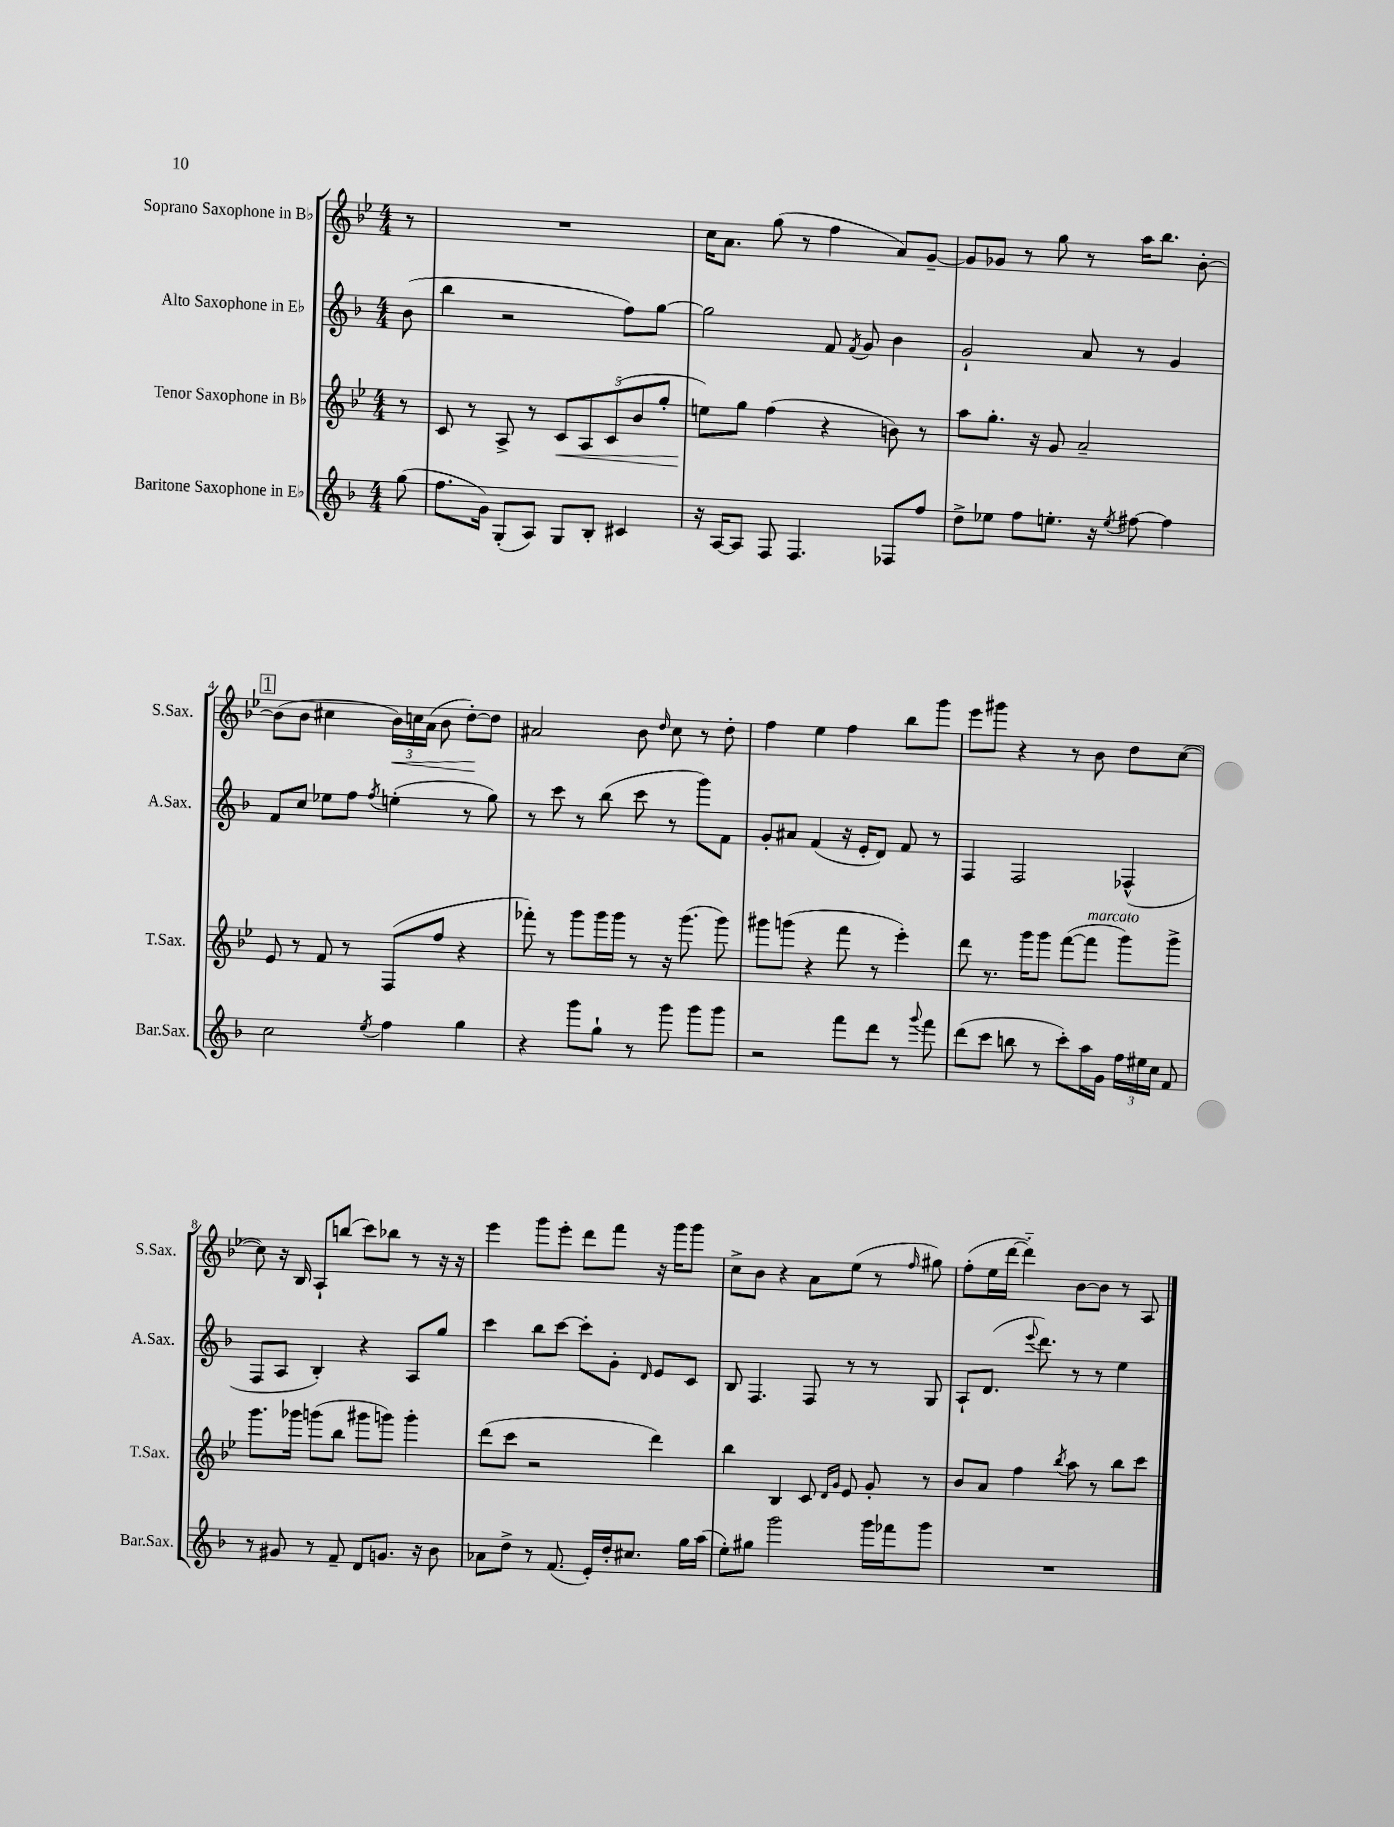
<<
\new StaffGroup <<
\new Staff = "s0" \with { instrumentName = "Soprano Saxophone in Bb" shortInstrumentName = "S.Sax." } {
    \clef treble \key bes \major \numericTimeSignature \time 4/4 \partial 8
    \autoBeamOff r8 |
    R1 |
    c''16[ a'8.] g''8( r8 f''4 a'8[) g'8]~-- |
    g'8[ ges'8] r8 g''8 r8 a''16[ bes''8.] bes'8~-. |
    \mark \markup { \box "1" } bes'8[( bes'8] cis''4 \tuplet 3/2 { bes'16[\<) c''16 a'16]( } bes'8 d''8[~-.\!) d''8] |
    ais'2 bes'8 \grace { d''16 } c''8 r8 d''8-. |
    f''4 ees''4 f''4 bes''8[ g'''8] |
    ees'''8[ gis'''8] r4 r8 bes'8 d''8[ c''8]~( |
    c''8) r16 bes16 a8[-! b''8]( c'''8[) bes''8] r8 r16 r16 |
    ees'''4 g'''8[ ees'''8]-. d'''8[ f'''8] r16 g'''16[ g'''8] |
    c''8[-> bes'8] r4 a'8[ ees''8]( r8 \grace { f''16 } gis''8) |
    f''8[-.( ees''16 d'''16]~ d'''4-_) bes'8[~ bes'8] r8 a8 \bar "|." |
}
\new Staff = "s1" \with { instrumentName = "Alto Saxophone in Eb" shortInstrumentName = "A.Sax." } {
    \clef treble \key f \major \numericTimeSignature \time 4/4 \partial 8
    \autoBeamOff bes'8( |
    bes''4 r2 f''8[) g''8]~ |
    g''2 f'8 \acciaccatura { f'8 } g'8 bes'4 |
    g'2-! a'8 r8 g'4 |
    \mark \markup { \box "1" } f'8[ c''8] ees''8[ f''8] \acciaccatura { f''8 } e''4-.( r8 g''8) |
    r8 c'''8 r8 bes''8( c'''8 r8 g'''8[) f'8] |
    g'8[-. ais'8] f'4( r16 e'16[-. d'8]) f'8 r8 |
    f4 f2 fes4-^( |
    f8[ a8] bes4-.) r4 a8[ g''8] |
    c'''4 bes''8[ c'''8]~ c'''8[-. g'8]-. \grace { d'16 } e'8[ c'8] |
    bes8 f4. f8 r8 r8 g8 |
    a8[-! d'8.]( \appoggiatura { e'''8 } d'''8.) r8 r8 e''4 \bar "|." |
}
\new Staff = "s2" \with { instrumentName = "Tenor Saxophone in Bb" shortInstrumentName = "T.Sax." } {
    \clef treble \key bes \major \numericTimeSignature \time 4/4 \partial 8
    \autoBeamOff r8 |
    c'8 r8 a8-> r8 \tuplet 5/4 { c'8[\< a8 c'8( bes'8 g''8]-. } |
    e''8[\!) g''8] f''4( r4 b'8) r8 |
    a''8[ g''8.]-. r16 g'8 a'2-- |
    \mark \markup { \box "1" } ees'8 r8 f'8 r8 f8[( f''8] r4 |
    fes'''8-.) r8 g'''8[ g'''16 g'''16] r8 r16 g'''8.( g'''8) |
    gis'''8[ g'''8]( r4 f'''8 r8 ees'''4-.) |
    d'''8 r8. g'''16[ g'''8] f'''8[~( f'''8]^\markup { \italic "marcato" } g'''8[) g'''8]-> |
    g'''8.[ ges'''16] g'''8[( bes''8] gis'''8[ g'''8]) g'''4-. |
    d'''8[( c'''8] r2 d'''4) |
    bes''4 bes4 c'8 \grace { d'16[ g'16] } ees'8 g'8-. r8 |
    bes'8[ a'8] f''4 \acciaccatura { bes''8 } a''8 r8 bes''8[ c'''8] \bar "|." |
}
\new Staff = "s3" \with { instrumentName = "Baritone Saxophone in Eb" shortInstrumentName = "Bar.Sax." } {
    \clef treble \key f \major \numericTimeSignature \time 4/4 \partial 8
    \autoBeamOff g''8( |
    f''8.[ g'16]) g8[-.( a8]) g8[ bes8]-. cis'4 |
    r16 a16[~ a8] f8 f4. fes8[ f''8] |
    d''8[-> ees''8] f''8[ e''8.]-. r16 \acciaccatura { e''8 } fis''8~ fis''4 |
    \mark \markup { \box "1" } c''2 \acciaccatura { e''8 } f''4 g''4 |
    r4 g'''8[ g''8]-! r8 g'''8 g'''8[ g'''8] |
    r2 f'''8[ d'''8] r8 \appoggiatura { g'''8 } f'''8 |
    d'''8[( c'''8] b''8 r8 c'''8[-.) a''16 g'16] \tuplet 3/2 { f''16[ eis''16 c''16] } f'8 |
    r8 gis'8 r8 f'8-- d'8[ g'8.] r16 bes'8 |
    aes'8[ d''8]-> r8 f'8.( e'16[-.) d''16-. cis''8.] g''16[ a''16]( |
    e''8[-.) gis''8] g'''2 g'''16[ fes'''16 g'''8] |
    R1 \bar "|." |
}
>>
>>
